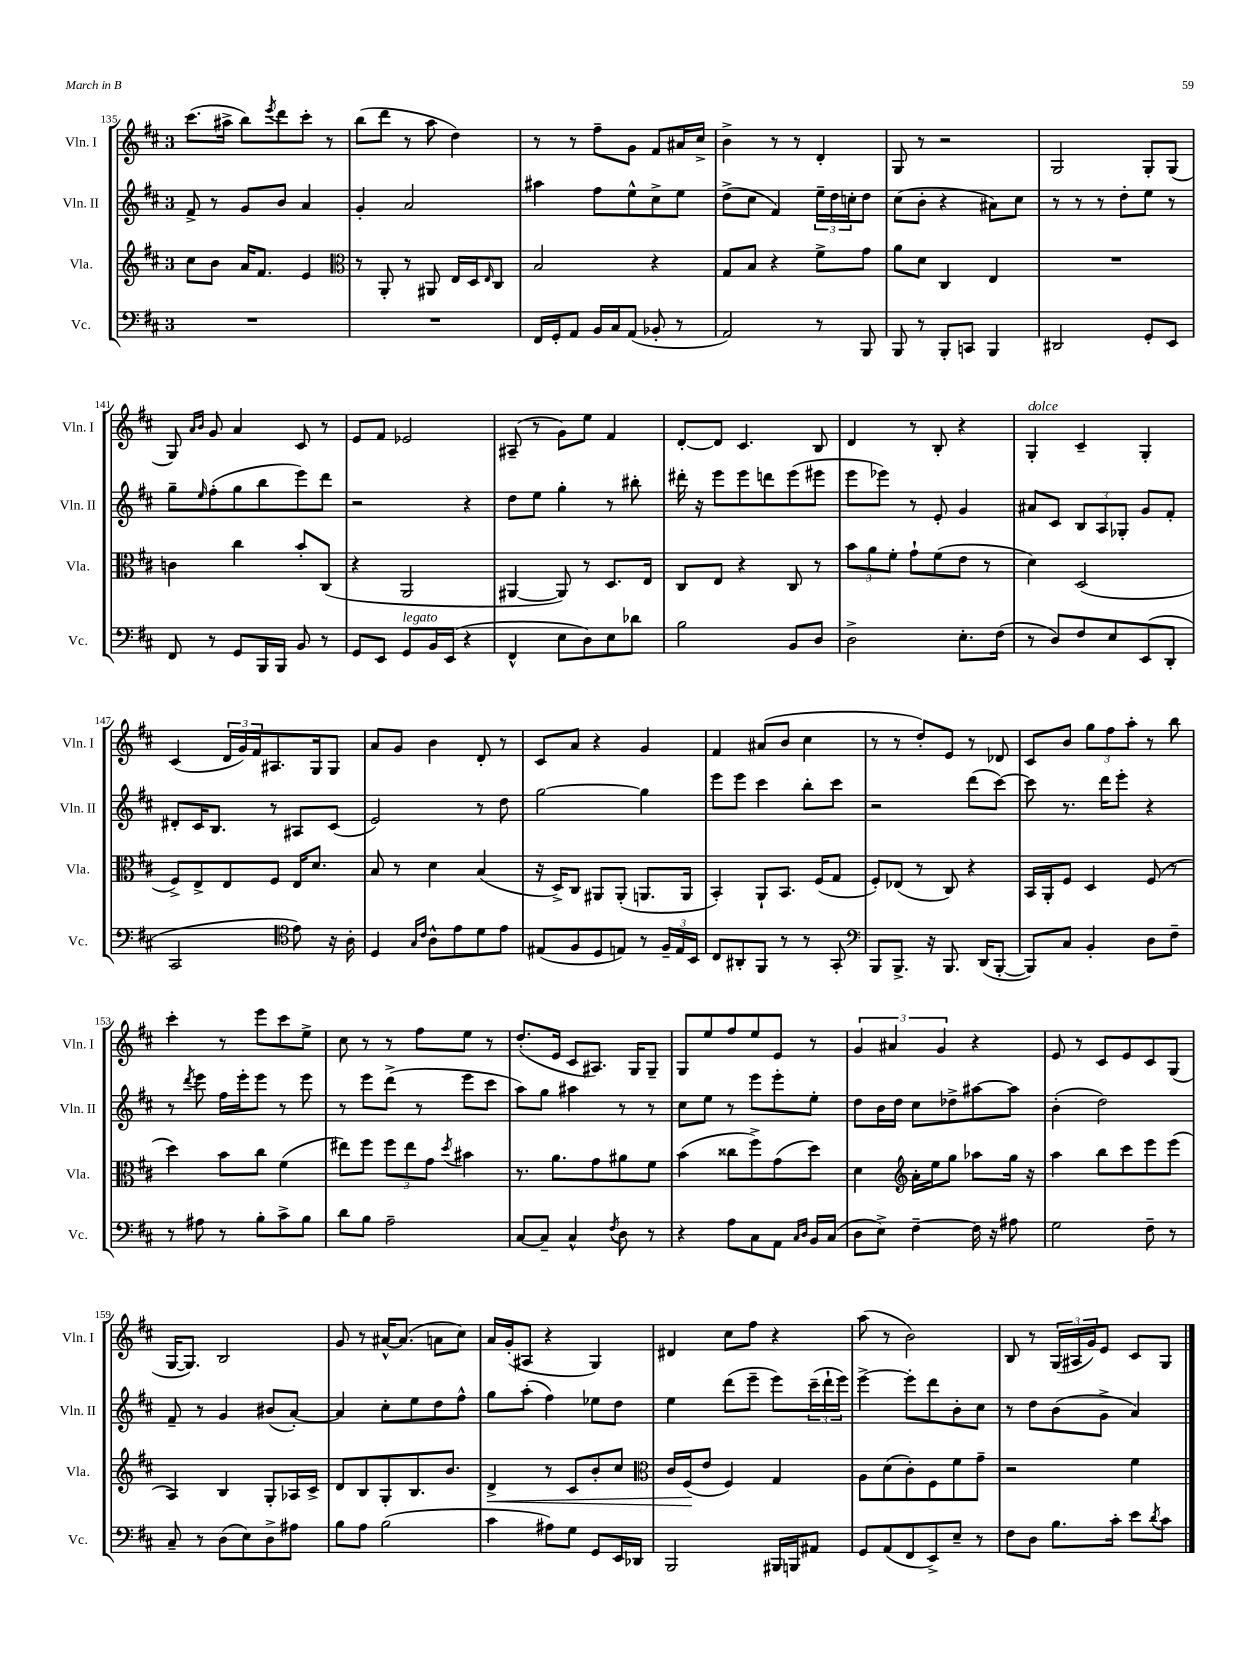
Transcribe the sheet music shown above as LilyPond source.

<<
\new StaffGroup <<
\new Staff = "s0" \with { instrumentName = "Vln. I" shortInstrumentName = "Vln. I" } {
    \clef treble \key d \major \once \override Staff.TimeSignature.style = #'single-digit \time 3/4
    cis'''8.( ais''16-> b''8) \acciaccatura { e'''8 } d'''8 cis'''8-. r8 |
    b''8( d'''8 r8 a''8 d''4) |
    r8 r8 fis''8-- g'8 fis'8 ais'16 cis''16-> |
    b'4-> r8 r8 d'4-. |
    g8 r8 r2 |
    g2 g8-. g8( |
    g8) \grace { a'16 b'16 } g'8 a'4 cis'8 r8 |
    e'8 fis'8 ees'2 |
    ais8--( r8 g'8) e''8 fis'4 |
    d'8~-. d'8 cis'4. b8 |
    d'4 r8 b8-. r4 |
    g4-.^\markup { \italic "dolce" } cis'4-- g4-. |
    cis'4( \tuplet 3/2 { d'16 g'16) fis'16 } ais8. g16 g8 |
    a'8 g'8 b'4 d'8-. r8 |
    cis'8 a'8 r4 g'4 |
    fis'4 ais'8( b'8 cis''4 |
    r8 r8 d''8-.) e'8 r8 des'8 |
    cis'8 b'8 \tuplet 3/2 { g''8 fis''8 a''8-. } r8 b''8 |
    cis'''4-. r8 e'''8 cis'''8 e''8-> |
    cis''8 r8 r8 fis''8 e''8 r8 |
    d''8.-.( e'16 cis'8 ais8.) g16 g8-- |
    g8 e''8 fis''8 e''8 e'8 r8 |
    \tuplet 3/2 { g'4 ais'4 g'4 } r4 |
    e'8 r8 cis'8 e'8 cis'8 g8( |
    g16~ g8.) b2 |
    g'8 r8 ais'16~-^ ais'8.( a'8 cis''8) |
    a'16 g'16-.( ais8 r4 g4) |
    dis'4 cis''8 fis''8 r4 |
    a''8( r8 b'2) |
    b8 r8 \tuplet 3/2 { g16( ais16 g'16) } e'8 cis'8 g8 \bar "|." |
}
\new Staff = "s1" \with { instrumentName = "Vln. II" shortInstrumentName = "Vln. II" } {
    \clef treble \key d \major \once \override Staff.TimeSignature.style = #'single-digit \time 3/4
    fis'8-> r8 g'8 b'8 a'4 |
    g'4-. a'2 |
    ais''4 fis''8 e''8-^ cis''8-> e''8 |
    d''8->( cis''8 fis'4) \tuplet 3/2 { e''16-- d''16 c''16-. } d''8 |
    cis''8( b'8-. r4 ais'8) cis''8 |
    r8 r8 r8 d''8-. e''8 r8 |
    g''8-- \grace { e''16 } fis''8-.( g''8 b''8 e'''8) d'''8 |
    r2 r4 |
    d''8 e''8 g''4-. r8 bis''8-. |
    dis'''16-. r16 e'''8 e'''8 d'''8 e'''8( eis'''8 |
    e'''8 ees'''8) r8 e'8-. g'4 |
    ais'8 cis'8 \tuplet 3/2 { b8 a8 ges8-. } g'8 fis'8-. |
    dis'8-. cis'16 b8. r8 ais8 cis'8( |
    e'2) r8 d''8 |
    g''2~ g''4 |
    e'''8 e'''8 cis'''4 b''8-. cis'''8 |
    r2 d'''8( cis'''8~) |
    cis'''8 r8. d'''16 e'''8-. r4 |
    r8 \acciaccatura { d'''8 } e'''8 fis''16 e'''16-. e'''8 r8 e'''8 |
    r8 e'''8 d'''8->( r8 e'''8 cis'''8 |
    a''8) g''8 ais''4 r8 r8 |
    cis''8 e''8 r8 e'''8 e'''8-. e''8-. |
    d''8 b'16 d''16 cis''8 des''8-> ais''8~ ais''8 |
    b'4-.( d''2) |
    fis'8-- r8 g'4 bis'8( a'8~-.) |
    a'4 cis''8-. e''8 d''8 fis''8-^ |
    g''8 a''8-.( fis''4) ees''8 d''8 |
    e''4 d'''8( e'''8-- e'''8) \tuplet 3/2 { cis'''16--( d'''16-! e'''16) } |
    e'''4~-> e'''8-. d'''8 b'8-. cis''8 |
    r8 d''8 b'8( g'8-> a'4) \bar "|." |
}
\new Staff = "s2" \with { instrumentName = "Vla." shortInstrumentName = "Vla." } {
    \clef treble \key d \major \once \override Staff.TimeSignature.style = #'single-digit \time 3/4
    cis''8 b'8 a'16 fis'8. e'4 |
    \clef alto r8 a,8-. r8 ais,8 e16 d16 \grace { e16 } cis8 |
    b2 r4 |
    g8 b8 r4 fis'8-> g'8 |
    a'8 d'8 cis4 e4 |
    R2. |
    c'4 cis''4 b'8-. cis8( |
    r4 a,2 |
    ais,4~ ais,8) r8 d8. e16 |
    cis8 e8 r4 cis8 r8 |
    \tuplet 3/2 { b'8 a'8 fis'8-. } g'8-! fis'8( e'8 r8 |
    d'4) d2( |
    fis8->) e8-> e8 fis8 e16 d'8. |
    b8 r8 d'4 b4( |
    r16 d16->) cis8 ais,8 ais,8-.( a,8. a,16 |
    b,4-.) a,8-! b,8. fis16( g8 |
    fis8-.) ees8( r8 cis8) r4 |
    b,16 a,16-. fis8 d4 fis8( r8 |
    d''4) b'8 cis''8 fis'4( |
    eis''8) fis''8 \tuplet 3/2 { fis''8 eis''8 g'8 } \acciaccatura { d''8 } bis'4 |
    r8. a'8. g'8 ais'8 fis'8 |
    b'4( cisis''8 fis''8->) g'8( d''8) |
    d'4 \clef treble a'16-. e''16 g''8 aes''8 g''16 r16 |
    a''4 b''8 cis'''8 e'''8 e'''8( |
    a4) b4 g8-. aes16 cis'16-> |
    d'8 b8 g8-. b8. b'8. |
    d'4->\< r8 cis'8 b'8-. cis''8 |
    \clef alto cis'16 fis16\!( e'8 fis4) g4 |
    a8 d'8( cis'8-.) fis8 fis'8 g'8-- |
    r2 fis'4 \bar "|." |
}
\new Staff = "s3" \with { instrumentName = "Vc." shortInstrumentName = "Vc." } {
    \clef bass \key d \major \once \override Staff.TimeSignature.style = #'single-digit \time 3/4
    R2. |
    R2. |
    fis,16 g,16-. a,8 b,16 cis16 a,8( bes,8-. r8 |
    a,2) r8 b,,8 |
    b,,8 r8 b,,8-. c,8 b,,4 |
    dis,2 g,8-. e,8 |
    fis,8 r8 g,8 b,,16 b,,16 b,8 r8 |
    g,8 e,8 g,8^\markup { \italic "legato" } b,16 e,16( r4 |
    fis,4-^ e8 d8) e8 des'8 |
    b2 b,8 d8 |
    d2-> e8.-. fis16( |
    r8 d8) fis8 e8 e,8( d,8-. |
    cis,2 \clef tenor e'8) r16 a16-. |
    d4 \grace { g16 cis'16 } a8-^ e'8 d'8 e'8 |
    eis8( fis8 d8 e8) r8 \tuplet 3/2 { fis16-- e16 b,16 } |
    cis8 ais,8-. fis,8 r8 r8 g,8-. |
    \clef bass b,,8 b,,8.-> r16 b,,8. d,16( b,,8~-. |
    b,,8) cis8 b,4-. d8 fis8-- |
    r8 ais8 r8 b8-. cis'8-> b8 |
    d'8 b8 a2-- |
    cis8~ cis8-- cis4-^ \acciaccatura { fis8 } d8 r8 |
    r4 a8 cis8 a,8 \grace { cis16 d16 } b,16 cis16( |
    d8 e8->) fis4~-- fis16 r16 ais8 |
    g2 fis8-- r8 |
    cis8-- r8 d8( e8) d8-> ais8 |
    b8 a8 b2( |
    cis'4 ais8) g8 g,8 e,16 des,16 |
    b,,2 bis,,16 b,,16 ais,8 |
    g,8 a,8( fis,8 e,8->) e8-- r8 |
    fis8 d8 b8. cis'16-. e'8 \acciaccatura { d'8 } cis'8 \bar "|." |
}
>>
>>
\layout { \context { \Score currentBarNumber = #135 } }
